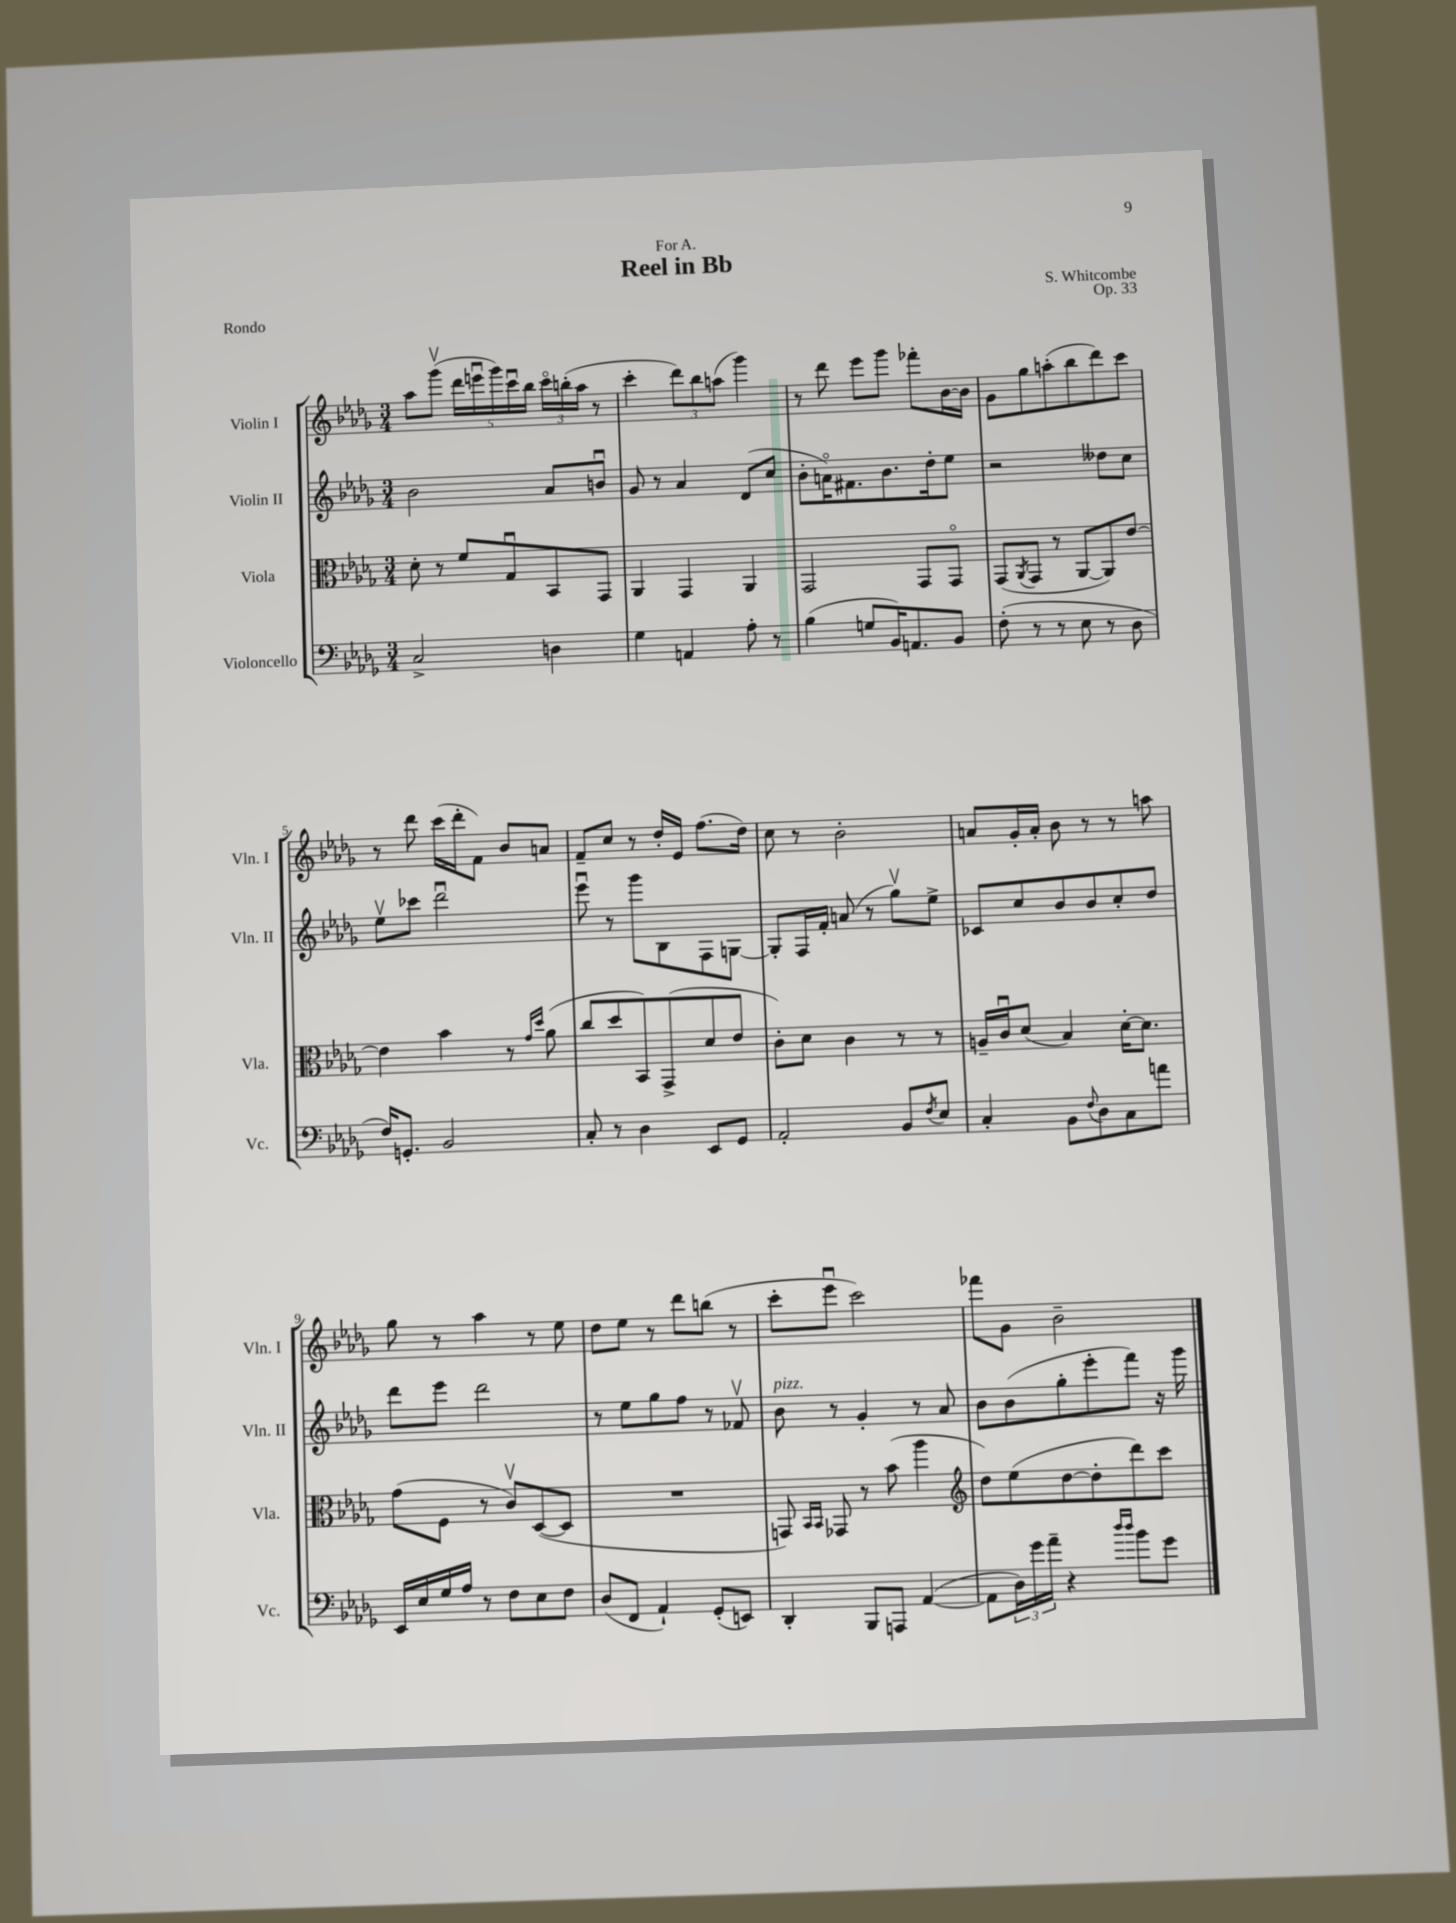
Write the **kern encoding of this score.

**kern	**kern	**kern	**kern
*part4	*part3	*part2	*part1
*staff4	*staff3	*staff2	*staff1
*I"Violoncello	*I"Viola	*I"Violin II	*I"Violin I
*I'Vc.	*I'Vla.	*I'Vln. II	*I'Vln. I
*clefF4	*clefC3	*clefG2	*clefG2
*k[b-e-a-d-g-]	*k[b-e-a-d-g-]	*k[b-e-a-d-g-]	*k[b-e-a-d-g-]
*M3/4	*M3/4	*M3/4	*M3/4
=1	=1	=1	=1
2C^/	8d-'\	2b-\	8aa-\L
.	8r	.	(8ggg-v\J
.	8f/L	.	20ddd-\LL
.	.	.	20eeenu\
.	.	.	20ggg-\)
.	8G-u/	.	.
.	.	.	20cccu\
.	.	.	20bb-\JJ
4Dn\	8BB-/	8a-/L	24ccc\LL
.	.	.	(24bbn'\
.	.	.	24aa-\JJ
.	8GG-/J	8bnu/J	8r
=2	=2	=2	=2
4G-\	4AA-/	8g-/	4ccc'\
.	.	8r	.
4AAn/	4GG-/	4a-/	12ddd-\L)
.	.	.	12bb-\
.	.	.	(12aan\J
8A-'\	4AA-/	(8d-/L	4ggg-\)
8r	.	8cc/J	.
=3	=3	=3	=3
(4B-\	2GG-/	8b-'\L	8r
.	.	16an\K)	8ddd-\
.	.	8.f#X\	.
8Gn/L	.	.	8eee-\L
16BB-/K)	.	8.b-\	8ggg-\J
8.AAn/	.	.	.
.	8GG-/L	.	8fff-X'\L
.	.	16dd-'\k	.
8BB-/J	8GG-/J	8ee-\J	[16b-\L
.	.	.	16b-\JJ]
=4	=4	=4	=4
(8F'\	(8GG-/L	2r	8g-\L
.	8qAA-/	.	.
8r	8GG-/J	.	8gg-\
8r	8r	.	(8aan'\
8E-\	[8AA-/L	.	8bb-\
8r	8AA-/])	8dd--X\L	8ddd-\)
8D-\	[8e-/J	8cc\J	8ccc\J
!!LO:LB:g=z
=5	=5	=5	=5
16F/KL)	4e-\]	8ee-v\L	8r
8.GGn'/J	.	.	.
.	.	8ccc-X\J	8ddd-\
2BB-/	4b-\	2ddd-u\	(16ccc\LL
.	.	.	16ddd-'\J
.	.	.	8f\J)
.	8r	.	8b-/L
.	16qqg-/LL	.	.
.	16qqdd-/JJ	.	.
.	(8a-\	.	8an/J
=6	=6	=6	=6
8C'/	8cc/L	8eee-u\	8f~/L
8r	8dd-/	8r	8cc/J
4D-\	8BB-/)	8ggg-\L	8r
.	(8GG-^/	8B-\	16dd-'/LL
.	.	.	16e-/JJ
8EE-/L	8d-/	8F\	(8.ff\L
8GG-/J	8e-/J	[8Gn\J	.
.	.	.	16dd-\Jk)
=7	=7	=7	=7
2AA-'/	8c'\L)	8G'/L]	8cc\
.	8d-\J	16F/L	8r
.	.	16f'/JJ	.
.	4c\	(8an/	2b-'\
.	.	8r	.
8BB-/L	8r	8gg-v\L)	.
8qF/	.	.	.
8E-/J	8r	8ee-^\J	.
=8	=8	=8	=8
4C'/	16An~/LL	8c-X/L	8an/L
.	16cu/J	.	.
.	(8d-/J	8cc/	16g-'/L
.	.	.	16a'/JJ
8BB-\L	4B-/)	8b-/	8b-\
8qqF/	.	.	.
8D-\	.	8b-/	8r
8C\	[16d-'\KL	8cc'/	8r
.	8.d-\J]	.	.
8an\J	.	8dd-/J	8aan\
!!LO:LB:g=z
=9	=9	=9	=9
16EE-/LL	(8g-\L	8ddd-\L	8gg-\
16E-/	.	.	.
16G-/	8F\J	8eee-\J	8r
16A-/JJ	.	.	.
8r	8r	2ddd-\	4aa-\
8F\L	8cv/L)	.	.
8E-\	([8D-/	.	8r
8F\J	8D-/J]	.	8ee-\
=10	=10	=10	=10
(8D-/L	2.r	8r	8dd-\L
8FF/J	.	8ee-\L	8ee-\J
4AA-`/)	.	8gg-\	8r
.	.	8ff\J	8ddd-\L
(8GG-'/L	.	8r	(8bbn\J
8EEn/J)	.	8f-Xv/	8r
=11	=11	=11	=11
!	!	!LO:TX:a:i:t=pizz.	!
4DD-'/	8GGn/)	8b-\	8ccc'\L
.	16qqBB-/LL	.	.
.	16qqBB-/JJ	.	.
.	8GG-X/	8r	8eee-u\J
8BBB-/L	8r	4g-'/	2ccc\)
8AAAn/J	(8b-\	.	.
([4AA-/	4aa-\	8r	.
.	.	8a-/	.
=12	=12	=12	=12
*	*clefG2	*	*
8AA-\L]	8dd-\L)	8b-\L	8fff-X\L
24D-\L)	(8ee-\	(8b-\	8g-\J
24g-\	.	.	.
24a-~\JJ	.	.	.
4r	[8dd-\	8gg-'\	2b-~\
.	8dd-'\]	8eee-'\	.
16qqdd-/LL	.	.	.
16qqdd-/JJ	.	.	.
8b-\L	8ddd-\)	8fff\J)	.
8g-\J	8ccc\J	16r	.
.	.	16ggg-\	.
==	==	==	==
*-	*-	*-	*-
